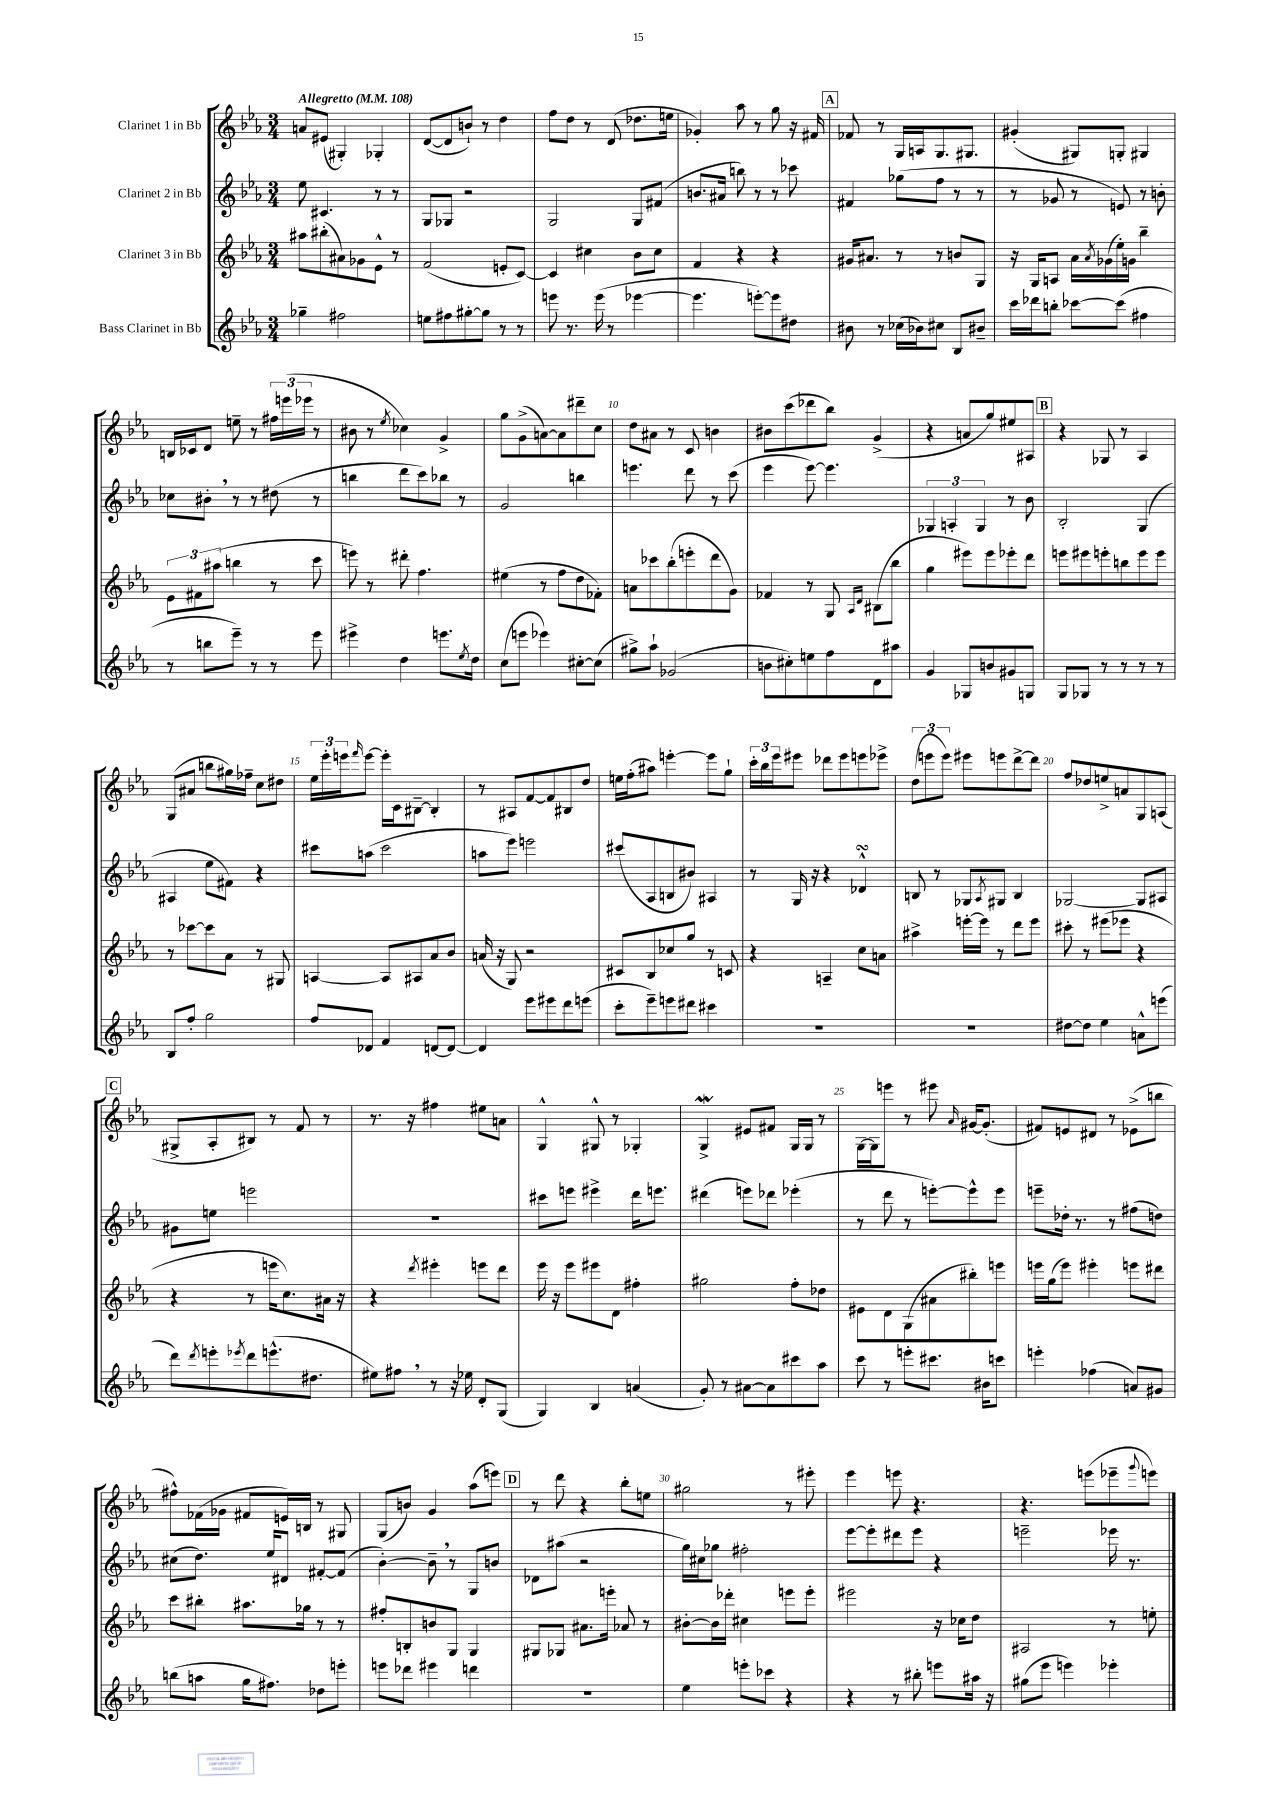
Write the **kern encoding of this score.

**kern	**kern	**kern	**kern
*part4	*part3	*part2	*part1
*staff4	*staff3	*staff2	*staff1
*I"Bass Clarinet in Bb	*I"Clarinet 3 in Bb	*I"Clarinet 2 in Bb	*I"Clarinet 1 in Bb
*clefG2	*clefG2	*clefG2	*clefG2
*k[b-e-a-]	*k[b-e-a-]	*k[b-e-a-]	*k[b-e-a-]
*M3/4	*M3/4	*M3/4	*M3/4
*MM108	*MM108	*MM108	*MM108
=1	=1	=1	=1
!	!	!	!LO:TX:a:B:t=Allegretto
4gg-X~\	8aa#X\L	8ee-\	8an/L
.	(8bb#X'\	4.c#X/	(8e#X/J
2ff#X\	8a#X\)	.	4G#X'/)
.	8g-X\	.	.
.	8e-^^\J	8r	4G-X'/
.	8r	8r	.
=2	=2	=2	=2
8een\L	(2f/	8G/L	([8d/L
8ff#X\	.	8G-X/J	8d/]
[8gg#X'\	.	2r	8bn`/J)
8gg#\J]	.	.	8r
8r	8en'/L	.	4dd\
8r	[8c/J)	.	.
=3	=3	=3	=3
8eeen\	4c/]	2G/	8ff\L
8.r	.	.	8dd\J
.	4cc#X\	.	8r
(16eee\	.	.	.
8r	.	.	(8d/
[4eee-X\	8b-\L	8G/L	8.dd-X\L
.	8cc#\J	(8f#X/J	.
.	.	.	16een\Jk
=4	=4	=4	=4
4.eee-\]	4f/	8.bn/L	4g-X'/)
.	.	16a#X/Jk	.
.	4r	8bbn\)	8aa-\
[8eeen'\L)	.	8r	8r
8eee\]	4r	8r	8gg\
8dd#X\J	.	8ccc-X\	16r
.	.	.	16f#X/
!!LO:REH:place=s1:t=A
=5	=5	=5	=5
8b#X\	16g#X/KL	4f#X/	8f-X/
.	8.a#X/J	.	.
8r	.	.	8r
(16cc-X\LL	8r	(8gg-X\L	16G/LL
16b-X\J)	.	.	16An/J
8cc#X\J	8r	8ff\J	8.G/
8B-/L	8bn/L	8r	.
.	.	.	8.G#X/J
8b#X~/J	8G/J	8r	.
=6	=6	=6	=6
16ccc\LL	16r	8r	(4g#X'/
16ddd-X\J	16G/KL	.	.
8bbn'\J	8An/J	8g-X/	.
[8ccc-X\L	16a-\LL	8r	8G#X/L)
.	8qa-/	.	.
.	(16g-X\	.	.
(8ccc-\J]	16ee-'\)	8en/)	8Gn'/J
.	16gn\JJ	.	.
4ff#X\	4bb-~\	8r	4G#X/
.	.	8bn'\	.
!!LO:LB:g=z
=7	=7	=7	=7
8r	12e-\L	8cc-X\L	16Bn/LL
.	.	.	16c-X/J
.	12f#X\	.	.
8bbn\L	.	8b#X',\J	8d/J
.	(12aa#X\J	.	.
8eee-~\J)	4bbn\	8r	8een~\
8r	.	8r	8r
8r	8r	(8dd#X\	24ff#X\LL
.	.	.	(24eeen\
.	.	.	24eee-X\JJ
8eee-\	8ccc\	8r	8r
=8	=8	=8	=8
4eee#X^\	8eeen\)	4bbn\	8b#X\
.	8r	.	8r
.	.	.	8qee-/
4dd\	8ddd#X'\	8ddd\L	4cc-X\)
.	4.ff\	8ccc\)	.
8.eeen\L	.	8bb-X\J	4g^/
.	.	8r	.
8qee-/	.	.	.
16dd\Jk	.	.	.
=9	=9	=9	=9
(8cc\L	(4ee#X\	2g/	8gg\L
8eeen\J	.	.	(8g^\
4eee-X\)	8r	.	[8an\)
.	8ff\L	.	8a\]
[8cc#X'\L	8dd\	4bbn\	8ddd#X~\
(8cc#\J]	8f-X'\J)	.	8cc\J
=10	=10	=10	=10
8gg#X^\L)	8an\L	4.eeen\	8dd\L
8aa-`\J	8ccc-X\	.	8a#X\J
(2g-X/	(8bb-'\	.	8r
.	8eeen'\	8ddd\	8c/
.	8ddd\	8r	4bn\
.	8g\J)	(8ccc\	.
=11	=11	=11	=11
8bn\L	4f-X/	4eee-\	8b#X\L
8cc#X'\)	.	.	(8ccc\
8een\	8r	[8eee-\)	8ddd-X\
8ff\	8G/	4.eee-\]	8bb-\J)
.	16qqA-/LL	.	.
.	16qqd/JJ	.	.
8d\	(8B#X\L	.	(4g^/
8aa#X\J	8bb-\J	.	.
=12	=12	=12	=12
4g/	4gg\	6G-X/	4r
.	.	6An'/	.
8G-X/L	8eee#X\L)	.	8an/L
.	.	6G-/	.
8bn/	8eee#\	.	8gg/)
8g#X/	8eee-X'\	8r	8ee#X/
8Gn/J	8ddd\J	8b-\	8A#X/J
!!LO:REH:place=s1:t=B
=13	=13	=13	=13
8G/L	8eeen\L	2B-'/	4r
8G-X/J	8eee#X\	.	.
8r	8eeen'\	.	8G-X/
8r	8bbn\	.	8r
8r	8eee\	(4G/	4A-/
8r	8eee\J	.	.
!!LO:LB:g=z
=14	=14	=14	=14
8B-/L	8r	4A#X/	(8G/L
8ff'/J	[8ccc-X\L	.	8a#X/J
2gg\	8ccc-\]	8ee-\L	8bbn\L
.	8a-\J	8f#X\J)	16gg#X\L)
.	.	.	16ff-X~\JJ
.	8r	4r	8cc\L
.	8G#X/	.	8dd#X\J
=15	=15	=15	=15
8ff/L	[4An/	8ccc#X\L	24ee-\LL
.	.	.	24eee-'\
.	.	.	24eeen\J
.	.	.	16qqfff/
8d-X/J	.	(8aan\J	[8eee\J
4f/	8A/L]	2ccc#\	16eee'\LL]
.	.	.	16c\J
.	8A#X/	.	[8B#X~\J
[8dn/L	8a-/	.	4B#'/]
8d/J_	8b-/J	.	.
=16	=16	=16	=16
4d/]	(16an/	8aan\L	8r
.	16r	.	.
.	8G/)	8eee-\J)	8A#X/L
8eee-\L	2r	2eeen\	[8f/
8eee#X\	.	.	8f/]
8ddd\	.	.	8B#X/
(8eeen\J	.	.	8dd/J
=17	=17	=17	=17
8ccc'\L	8c#X/L	(8ccc#X/L	16een\LL
.	.	.	(16ff'\J
8eee-~\)	8B-/	8A-/	8aa#X\J)
8eeen\	8cc-X/	8Bn/	[4eeen'\
8ddd#X\J	8gg/J	8b#X/J)	.
4ccc#X\	8r	4A#X/	8eee\L]
.	8cn/	.	8gg`\J
=18	=18	=18	=18
2.r	4r	8r	24ccc'\LL
.	.	.	24bb-\
.	.	.	24eee-\J
.	.	16G/	8eee#X\J
.	.	16r	.
.	4An~/	4r	8ddd-X\L
.	.	.	8eee#\
.	8cc\L	4d-XsSSs^^/	8eeen\
.	8an\J	.	8eee-X^\J
=19	=19	=19	=19
2.r	4aa#X^\	8Bn/	(12dd\L
.	.	.	12eeen\
.	.	8r	.
.	.	.	12eee\J)
.	[16eeen'\LL	8G-X/L	8eee#X\L
.	16eee\JJ]	.	.
.	.	8qA-/	.
.	8r	8G#X/J	8eeen\
.	8ddd\L	4B/	[8ddd^\
.	8eee\J	.	8ddd\J]
=20	=20	=20	=20
[8dd#X\L	8ccc#X'\	[2G-X/	8ff/L
8dd#\J]	8r	.	8dd-X/
4ee-\	(8eee#X\L	.	8een^/
.	8eee-X\J	.	8an/
8an^^\L	4r	8G-/L]	8G/
(8eeen\J	.	8A#X/J	(8An/J
!!LO:LB:g=z
!!LO:REH:place=s1:t=C
=21	=21	=21	=21
8ddd\L)	4r	8g#X\L	8G#X^/L
8qddd/	.	.	.
8eeen'\	.	8een\J	8A-'/
8qeee-X/	.	.	.
8ddd\	8r	2eeen\	8B#X/J)
(8.eeen^^\	16eeen\KL	.	8r
.	8.cc\)	.	.
.	.	.	8f/
8.dd#X\J	.	.	.
.	16a#X\Jk	.	8r
.	16r	.	.
=22	=22	=22	=22
8ee#X\L)	4r	2.r	8.r
8ff#X,\J	.	.	.
.	.	.	16r
.	8qddd/	.	.
8r	4eee#X'\	.	4ff#X\
16r	.	.	.
16ee-X\	.	.	.
8d'/L	8eeen\L	.	8ee#X\L
(8G/J	8ddd\J	.	8an\J
=23	=23	=23	=23
4G/)	16eee-\	8ccc#X\L	4G^^/
.	16r	.	.
.	8eee-\L	8eeen\J	.
4B-/	8eee#X\	4eee#X^\	8G#X^^/
.	8d\J	.	8r
(4an/	4ff#X'\	16ddd\KL	4G-X'/
.	.	8.eeen\J	.
=24	=24	=24	=24
8g'/)	2gg#X\	(4ddd#X\	4GW^/
8r	.	.	.
[8a#X\L	.	8eeen\L)	8e#X/L
8a#\]	.	8ddd-X\J	8f#X/J
8ccc#X\	8ff'\L	(4eee-X'\	16G/LL
.	.	.	16G/JJ
8aa-\J	8dd-X\J	.	8r
=25	=25	=25	=25
8ccc\	8e#X\L	8r	[16G\LL
.	.	.	16G\J]
8r	8d\	8ddd\	8eeen\J
8eeen'\L	(8G\	8r	8r
8.ccc#X\J	8a#X\	[8eeen'\L)	8eee#X\
.	.	.	16qqa-/
.	8bb#X'\)	8eee^^\]	[16g#X/KL
16b#X\KL	.	.	(8.g#'/J]
8cccn\J	8eeen\J	8eee\J	.
=26	=26	=26	=26
4eeen'\	16eeen\LL	8eeen~\L	8f#X/L)
.	(16gg\J	.	.
.	8eee\J)	16dd-X'\Jk	8en/
.	.	8.r	.
(4ff-X\	4eee#X'\	.	8d#X/J
.	.	8r	8r
8an/L)	8eeen\L	(8ff#X\L	(8e-X^\L
8g#X/J	8ddd#X\J	8ddn\J)	8bbn\J
!!LO:LB:g=z
=27	=27	=27	=27
(8bbn\L	8ccc\L	(8cc#X\L	8ff#X^^\L)
8aan\J	8bb#X'\J	8.dd\J)	(16f-X\L
.	.	.	16g-X\JJ
16gg\KL	8.aa#X\L	.	8f#X/L
8.ff#X\J)	.	16ee-/KL	.
.	.	8d#X/J	16en/L)
.	16gg-X\Jk	.	16Bn/JJ
8dd-X\L	8r	[8f#X'/L	8r
8eeen'\J	8r	(8f#/J]	8G#X/
=28	=28	=28	=28
8eeen\L	8ff#X'/L	[4b-'\)	(8G/L
8ddd-X\J	8Bn'/	.	8bn/J)
4eee#X\	8bn/	8b-~,\]	4g/
.	8G/J	8r	.
4dddn\	4G/	8G/L	(8aa-\L
.	.	8bn/J	8eeen\J)
!!LO:REH:place=s1:t=D
=29	=29	=29	=29
2.r	8G#X/L	8d-X\L	8r
.	8G-X/J	(8aa#X\J	8ddd\
.	8.a#X\L	2r	4r
.	16eeen'\Jk	.	.
.	8a-X/	.	8bb-'\L
.	8r	.	8een\J
=30	=30	=30	=30
4ee-\	[8b#X'\L	16gg\LL)	2gg#X\
.	.	16cc#X\J	.
.	16b#\L]	8gg-X\J	.
.	16ddd-X'\JJ	.	.
8eeen'\L	4cc#X\	2ff#X'\	.
8ccc-X\J	.	.	.
4r	8eeen\L	.	8r
.	8eee'\J	.	8eee#X'\
=31	=31	=31	=31
4r	2eee#X\	[8eee-\L	4eee-\
.	.	8eee-'\]	.
8r	.	8ddd#X\	8eeen\
8bb#X'\	.	8eee-\J	4.r
8eeen\L	16r	4r	.
.	16cc-X\KL	.	.
16aa#X\Jk	8dd\J	.	.
16r	.	.	.
=32	=32	=32	=32
(8gg#X\L	2A#X/	2eeen~\	4.r
8eee-\J	.	.	.
4eeen\)	.	.	.
.	.	.	(8eeen\L
4eee-X'\	8r	16eee-X\	8eee-X~\
.	.	8.r	.
.	.	.	8qqggg/
.	8een'\	.	8eeen\J)
==	==	==	==
*-	*-	*-	*-
